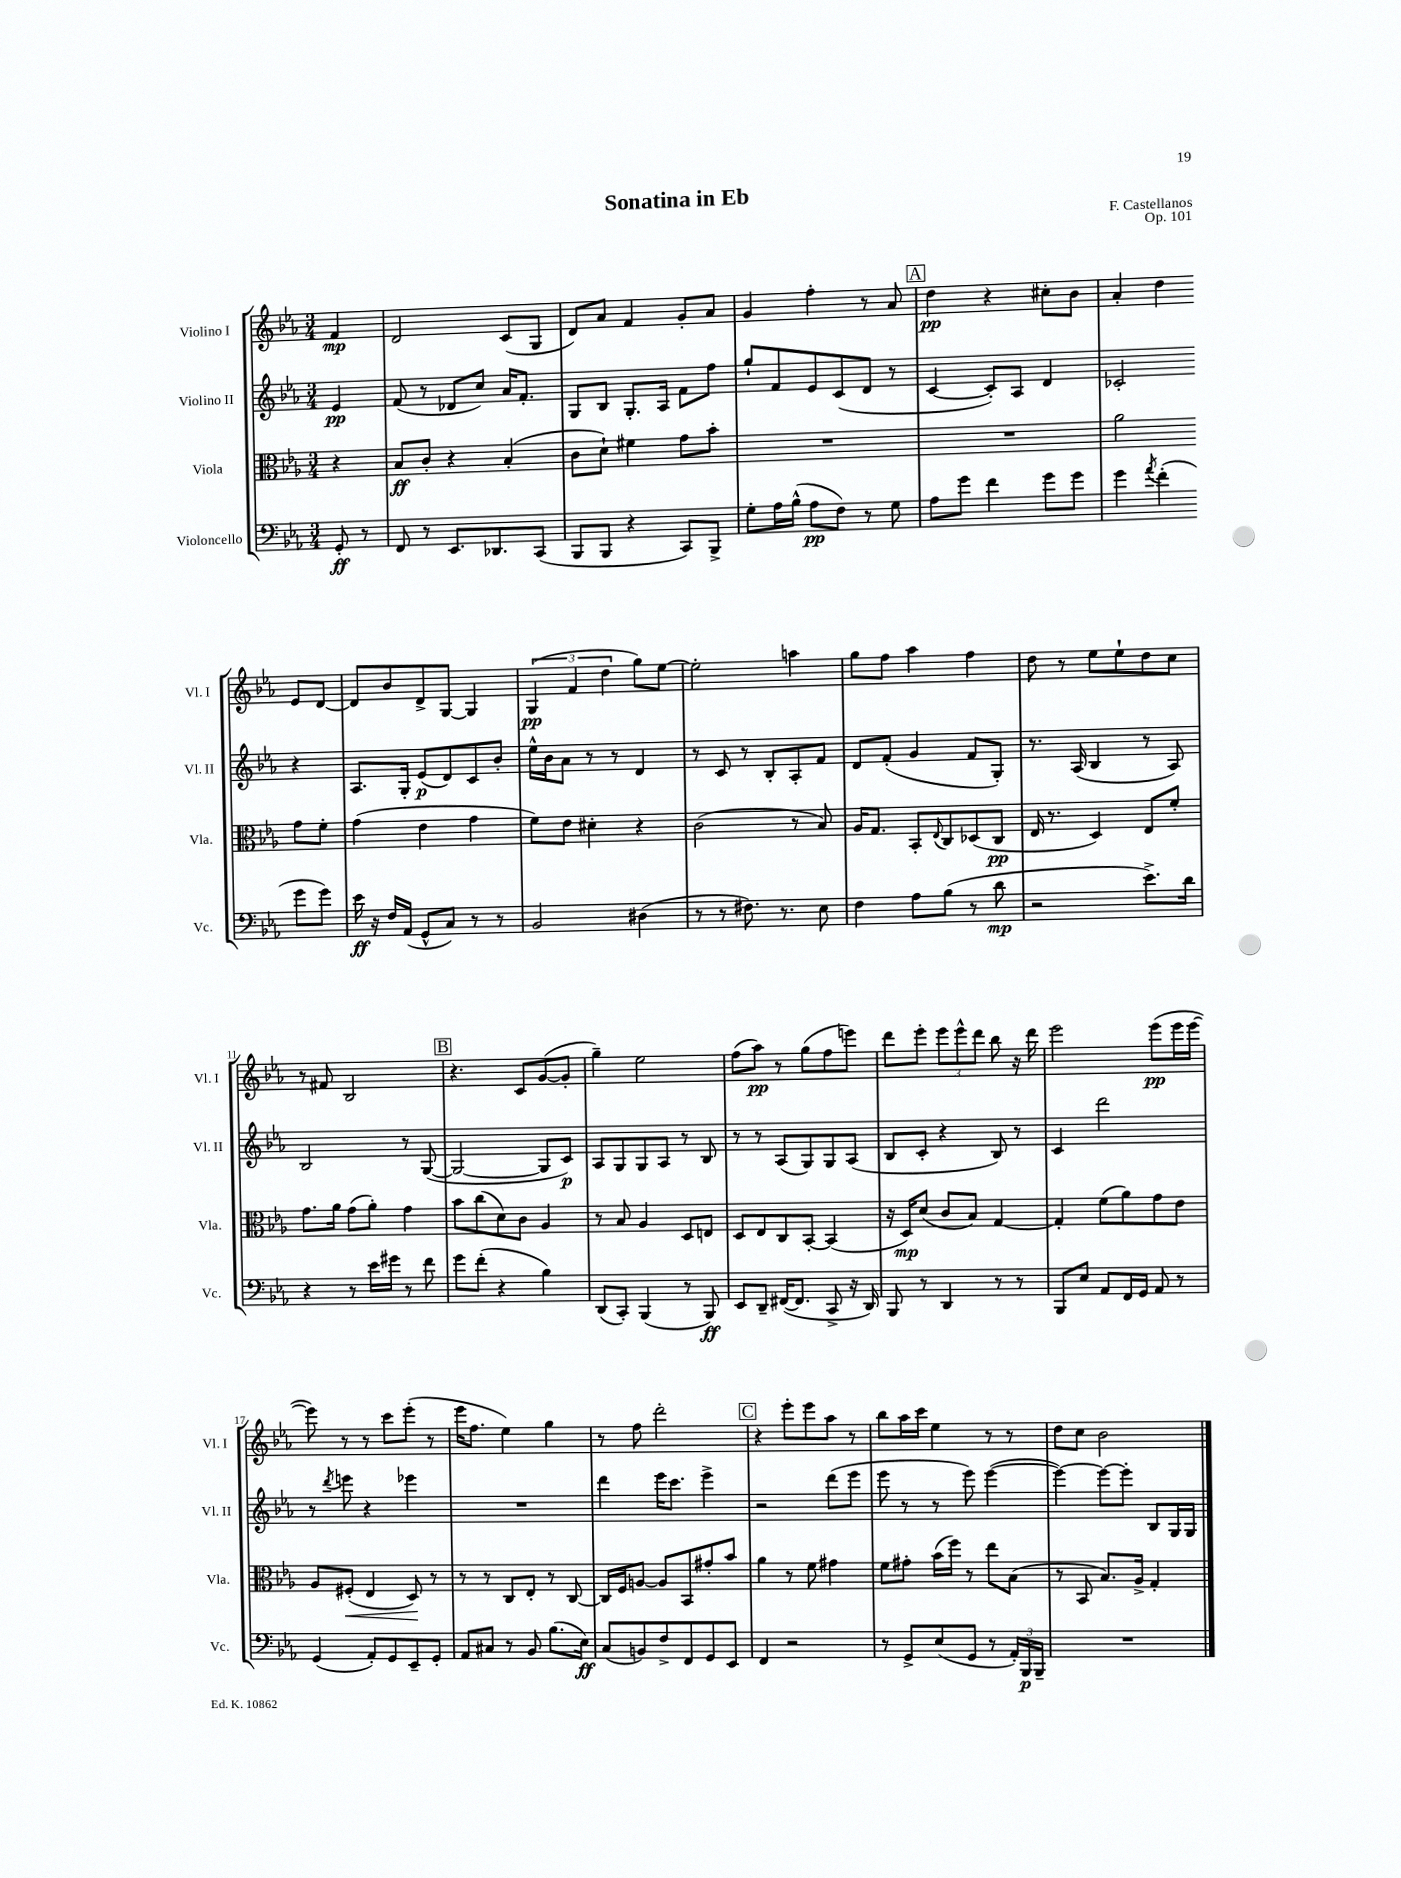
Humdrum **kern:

**kern	**dynam	**kern	**dynam	**kern	**dynam	**kern	**dynam
*part4	*part4	*part3	*part3	*part2	*part2	*part1	*part1
*staff4	*staff4	*staff3	*staff3	*staff2	*staff2	*staff1	*staff1
*I"Violoncello	*	*I"Viola	*	*I"Violino II	*	*I"Violino I	*
*I'Vc.	*	*I'Vla.	*	*I'Vl. II	*	*I'Vl. I	*
*clefF4	*	*clefC3	*	*clefG2	*	*clefG2	*
*k[b-e-a-]	*	*k[b-e-a-]	*	*k[b-e-a-]	*	*k[b-e-a-]	*
*M3/4	*	*M3/4	*	*M3/4	*	*M3/4	*
=	=	=	=	=	=	=	=
8GG'/	ff	4r	.	4e-/	pp	4f/	mp
8r	.	.	.	.	.	.	.
=1	=1	=1	=1	=1	=1	=1	=1
8FF/	.	8B-/L	ff	(8f/	.	2d/	.
8r	.	8c'/J	.	8r	.	.	.
8.EE-/L	.	4r	.	8d-X/L	.	.	.
.	.	.	.	8cc/J)	.	.	.
8.DD-X/	.	.	.	.	.	.	.
.	.	(4B-'/	.	16a-/KL	.	(8c/L	.
.	.	.	.	8.f'/J	.	.	.
(8CC/J	.	.	.	.	.	8G/J	.
=2	=2	=2	=2	=2	=2	=2	=2
8BBB-/L	.	8c\L	.	8G/L	.	8d/L)	.
8BBB-/J	.	8d`\J)	.	8B-/J	.	8a-/J	.
4r	.	4f#X\	.	8.G'/L	.	4f/	.
.	.	.	.	16A-/Jk	.	.	.
8CC/L)	.	8g\L	.	8f\L	.	8g'/L	.
8BBB-^/J	.	8b-'\J	.	8ff\J	.	8a-/J	.
=3	=3	=3	=3	=3	=3	=3	=3
8G'\L	.	2.r	.	8gg`/L	.	4g/	.
16A-\L	.	.	.	8f/	.	.	.
(16B-^^\JJ	.	.	.	.	.	.	.
8A-\L	pp	.	.	8e-/	.	4ff'\	.
8F\J)	.	.	.	(8c/	.	.	.
8r	.	.	.	8d/J	.	8r	.
8G\	.	.	.	8r	.	8a-/	.
!!LO:REH:place=s1:t=A
=4	=4	=4	=4	=4	=4	=4	=4
8A-\L	.	2.r	.	[4c/	.	4dd\	pp
8g\J	.	.	.	.	.	.	.
4f\	.	.	.	8c'/L])	.	4r	.
.	.	.	.	8A-/J	.	.	.
8g\L	.	.	.	4d/	.	8cc#X'\L	.
8g\J	.	.	.	.	.	8b-\J	.
=5	=5	=5	=5	=5	=5	=5	=5
4g\	.	2a-\	.	2c-X'/	.	4a-'/	.
8qa-/	.	.	.	.	.	.	.
(4f'\	.	.	.	.	.	4dd\	.
8g\L	.	8g\L	.	4r	.	8e-/L	.
8g\J)	.	8f'\J	.	.	.	[8d/J	.
!!LO:LB:g=z
=6	=6	=6	=6	=6	=6	=6	=6
16e-\	ff	(4g\	.	8.A-/L	.	8d/L]	.
16r	.	.	.	.	.	.	.
16F/LL	.	.	.	.	.	8b-/	.
(16AA-/JJ	.	.	.	16G'/Jk	.	.	.
8GG^^/L	.	4e-\	.	(8e-/L	p	8d^/	.
8C/J)	.	.	.	8d/)	.	[8G/J	.
8r	.	4g\	.	8c/	.	4G/]	.
8r	.	.	.	8b-'/J	.	.	.
=7	=7	=7	=7	=7	=7	=7	=7
2BB-/	.	8f\L)	.	16ee-^^\LL	.	(6G/	pp
.	.	.	.	16b-\J	.	.	.
.	.	8e-\J	.	8a-\J	.	.	.
.	.	.	.	.	.	6f/	.
.	.	4d#X'\	.	8r	.	.	.
.	.	.	.	.	.	6dd\	.
.	.	.	.	8r	.	.	.
(4D#X\	.	4r	.	4d/	.	8gg\L)	.
.	.	.	.	.	.	[8ee-\J	.
=8	=8	=8	=8	=8	=8	=8	=8
8r	.	(2c\	.	8r	.	2ee-'\]	.
8r	.	.	.	8c/	.	.	.
8.F#X\)	.	.	.	8r	.	.	.
.	.	.	.	8B-'/L	.	.	.
8.r	.	.	.	.	.	.	.
.	.	8r	.	8A-'/	.	4aan\	.
8E-\	.	8B-/)	.	8f/J	.	.	.
=9	=9	=9	=9	=9	=9	=9	=9
4F\	.	16A-/KL	.	8d/L	.	8gg\L	.
.	.	8.G/J	.	.	.	.	.
.	.	.	.	(8f'/J	.	8ff\J	.
8A-\L	.	8BB-'/L	.	4g/	.	4aa-\	.
.	.	8qqE-/	.	.	.	.	.
(8B-\J	.	8C/	.	.	.	.	.
8r	.	(8D-X/	.	8f/L	.	4ff\	.
8d\	mp	8C/J	pp	8G'/J)	.	.	.
=10	=10	=10	=10	=10	=10	=10	=10
2r	.	16E-/	.	8.r	.	8dd\	.
.	.	8.r	.	.	.	.	.
.	.	.	.	.	.	8r	.
.	.	.	.	(16A-/	.	.	.
.	.	4D/)	.	4B-/	.	8ee-\L	.
.	.	.	.	.	.	8ee-`\	.
8.e-^\L)	.	8E-/L	.	8r	.	8dd\	.
.	.	8f'/J	.	8A-/)	.	8cc\J	.
16d\Jk	.	.	.	.	.	.	.
!!LO:LB:g=z
=11	=11	=11	=11	=11	=11	=11	=11
4r	.	8.g\L	.	2B-/	.	8r	.
.	.	.	.	.	.	8f#X/	.
.	.	16a-\Jk	.	.	.	.	.
8r	.	(8g\L	.	.	.	2B-/	.
16e-\LL	.	8a-'\J)	.	.	.	.	.
16g#X\JJ	.	.	.	.	.	.	.
8r	.	4g\	.	8r	.	.	.
8f\	.	.	.	([8G/	.	.	.
!!LO:REH:place=s1:t=B
=12	=12	=12	=12	=12	=12	=12	=12
8g\L	.	8b-\L	.	2G/_	.	4.r	.
(8f'\J	.	(8cc\	.	.	.	.	.
4r	.	8d\)	.	.	.	.	.
.	.	8c\J	.	.	.	8c/L	.
4B-\)	.	4A-/	.	8G/L]	.	([8g/	.
.	.	.	.	8c/J)	p	8g'/J]	.
=13	=13	=13	=13	=13	=13	=13	=13
(8DD/L	.	8r	.	8A-/L	.	4gg~\)	.
8CC'/J)	.	8B-/	.	8G/	.	.	.
(4BBB-/	.	4A-/	.	8G/	.	2ee-\	.
.	.	.	.	8A-/J	.	.	.
8r	.	8D/L	.	8r	.	.	.
8BBB-/)	ff	8En/J	.	8B-/	.	.	.
=14	=14	=14	=14	=14	=14	=14	=14
8EE-/L	.	8D/L	.	8r	.	(8ff\L	.
8DD~/J	.	8E-/	.	8r	.	8aa-\J)	pp
([16FF#X/KL	.	8C/	.	(8A-/L	.	8r	.
8.FF#/J]	.	.	.	.	.	.	.
.	.	[8BB-'/J	.	8G/)	.	(8gg\L	.
8CC^/	.	(4BB-/]	.	8G/	.	8ff\	.
16r	.	.	.	(8A-/J	.	8eeen\J)	.
16DD/)	.	.	.	.	.	.	.
=15	=15	=15	=15	=15	=15	=15	=15
8BBB-/	.	16r	.	8B-/L	.	8ddd\L	.
.	.	16D/KL)	mp	.	.	.	.
8r	.	(8d/J	.	8c'/J	.	8eee-'\J	.
4DD/	.	8c/L	.	4r	.	12eee-\L	.
.	.	.	.	.	.	12eee-^^\	.
.	.	8B-/J)	.	.	.	.	.
.	.	.	.	.	.	12ddd\J	.
8r	.	[4G/	.	8B-/)	.	8bb-\	.
8r	.	.	.	8r	.	16r	.
.	.	.	.	.	.	16ddd\	.
=16	=16	=16	=16	=16	=16	=16	=16
8BBB-/L	.	4G'/]	.	4c/	.	2eee-\	.
8E-/J	.	.	.	.	.	.	.
8AA-/L	.	(8f\L	.	2ddd\	.	.	.
16FF/L	.	8a-\)	.	.	.	.	.
16GG/JJ	.	.	.	.	.	.	.
8AA-/	.	8g\	.	.	.	(8eee-\L	pp
8r	.	8e-\J	.	.	.	16eee-\L	.
.	.	.	.	.	.	[16eee-\JJ	.
!!LO:LB:g=z
=17	=17	=17	=17	=17	=17	=17	=17
(4GG/	.	8A-/L	.	8r	.	8eee-\])	.
.	.	.	.	8qddd/	.	.	.
!	!	!	!LO:HP:b	!	!	!	!
.	.	(8F#X'/J	<	8eeen\	.	8r	.
8AA-'/L)	.	4E-/	.	4r	.	8r	.
8GG/	.	.	.	.	.	8ccc\L	.
8EE-~/	.	8D/)	.	4eee-X\	.	(8eee-'\J	.
8GG'/J	.	8r	[	.	.	8r	.
=18	=18	=18	=18	=18	=18	=18	=18
8AA-/L	.	8r	.	2.r	.	16eee-\KL	.
.	.	.	.	.	.	8.ff\J	.
8C#X/J	.	8r	.	.	.	.	.
8r	.	8C/L	.	.	.	4ee-\)	.
8BB-/	.	8E-'/J	.	.	.	.	.
(8.B-\L	.	8r	.	.	.	4gg\	.
.	.	[8C/	.	.	.	.	.
16E-\Jk)	ff	.	.	.	.	.	.
=19	=19	=19	=19	=19	=19	=19	=19
(8C/L	.	16C/LL]	.	4ddd\	.	8r	.
.	.	16F/J	.	.	.	.	.
8BBn/)	.	[8An/J	.	.	.	8ff\	.
8F^/	.	8A/L]	.	16eee-\KL	.	2ddd'\	.
.	.	.	.	8.ccc\J	.	.	.
8FF/	.	8BB-/	.	.	.	.	.
8GG/	.	8g#X'/	.	4eee-^\	.	.	.
8EE-/J	.	8b-/J	.	.	.	.	.
!!LO:REH:place=s1:t=C
=20	=20	=20	=20	=20	=20	=20	=20
4FF/	.	4a-\	.	2r	.	4r	.
2r	.	8r	.	.	.	8eee-'\L	.
.	.	8f\	.	.	.	8eee-\	.
.	.	4g#X\	.	(8ddd\L	.	8aa-\J	.
.	.	.	.	8eee-\J	.	8r	.
=21	=21	=21	=21	=21	=21	=21	=21
8r	.	8f\L	.	8eee-\	.	8bb-\L	.
8GG^/L	.	8g#X'\J	.	8r	.	16aa-\L	.
.	.	.	.	.	.	16ccc\JJ	.
(8E-/	.	(16b-\LL	.	8r	.	4ee-\	.
.	.	16ff\JJ)	.	.	.	.	.
8GG/J	.	8r	.	8eee-\)	.	.	.
8r	.	8ee-\L	.	([4eee-\	.	8r	.
24AA-'/LL)	.	(8B-\J	.	.	.	8r	.
24BBB-/	p	.	.	.	.	.	.
24BBB-~/JJ	.	.	.	.	.	.	.
=22	=22	=22	=22	=22	=22	=22	=22
2.r	.	8r	.	4eee-\_)	.	8dd\L	.
.	.	8BB-/	.	.	.	8cc\J	.
.	.	8.B-/L)	.	8eee-\L_	.	2b-\	.
.	.	.	.	8eee-'\J]	.	.	.
.	.	16A-^/Jk	.	.	.	.	.
.	.	4G'/	.	8B-/L	.	.	.
.	.	.	.	16G/L	.	.	.
.	.	.	.	16G/JJ	.	.	.
==	==	==	==	==	==	==	==
*-	*-	*-	*-	*-	*-	*-	*-
